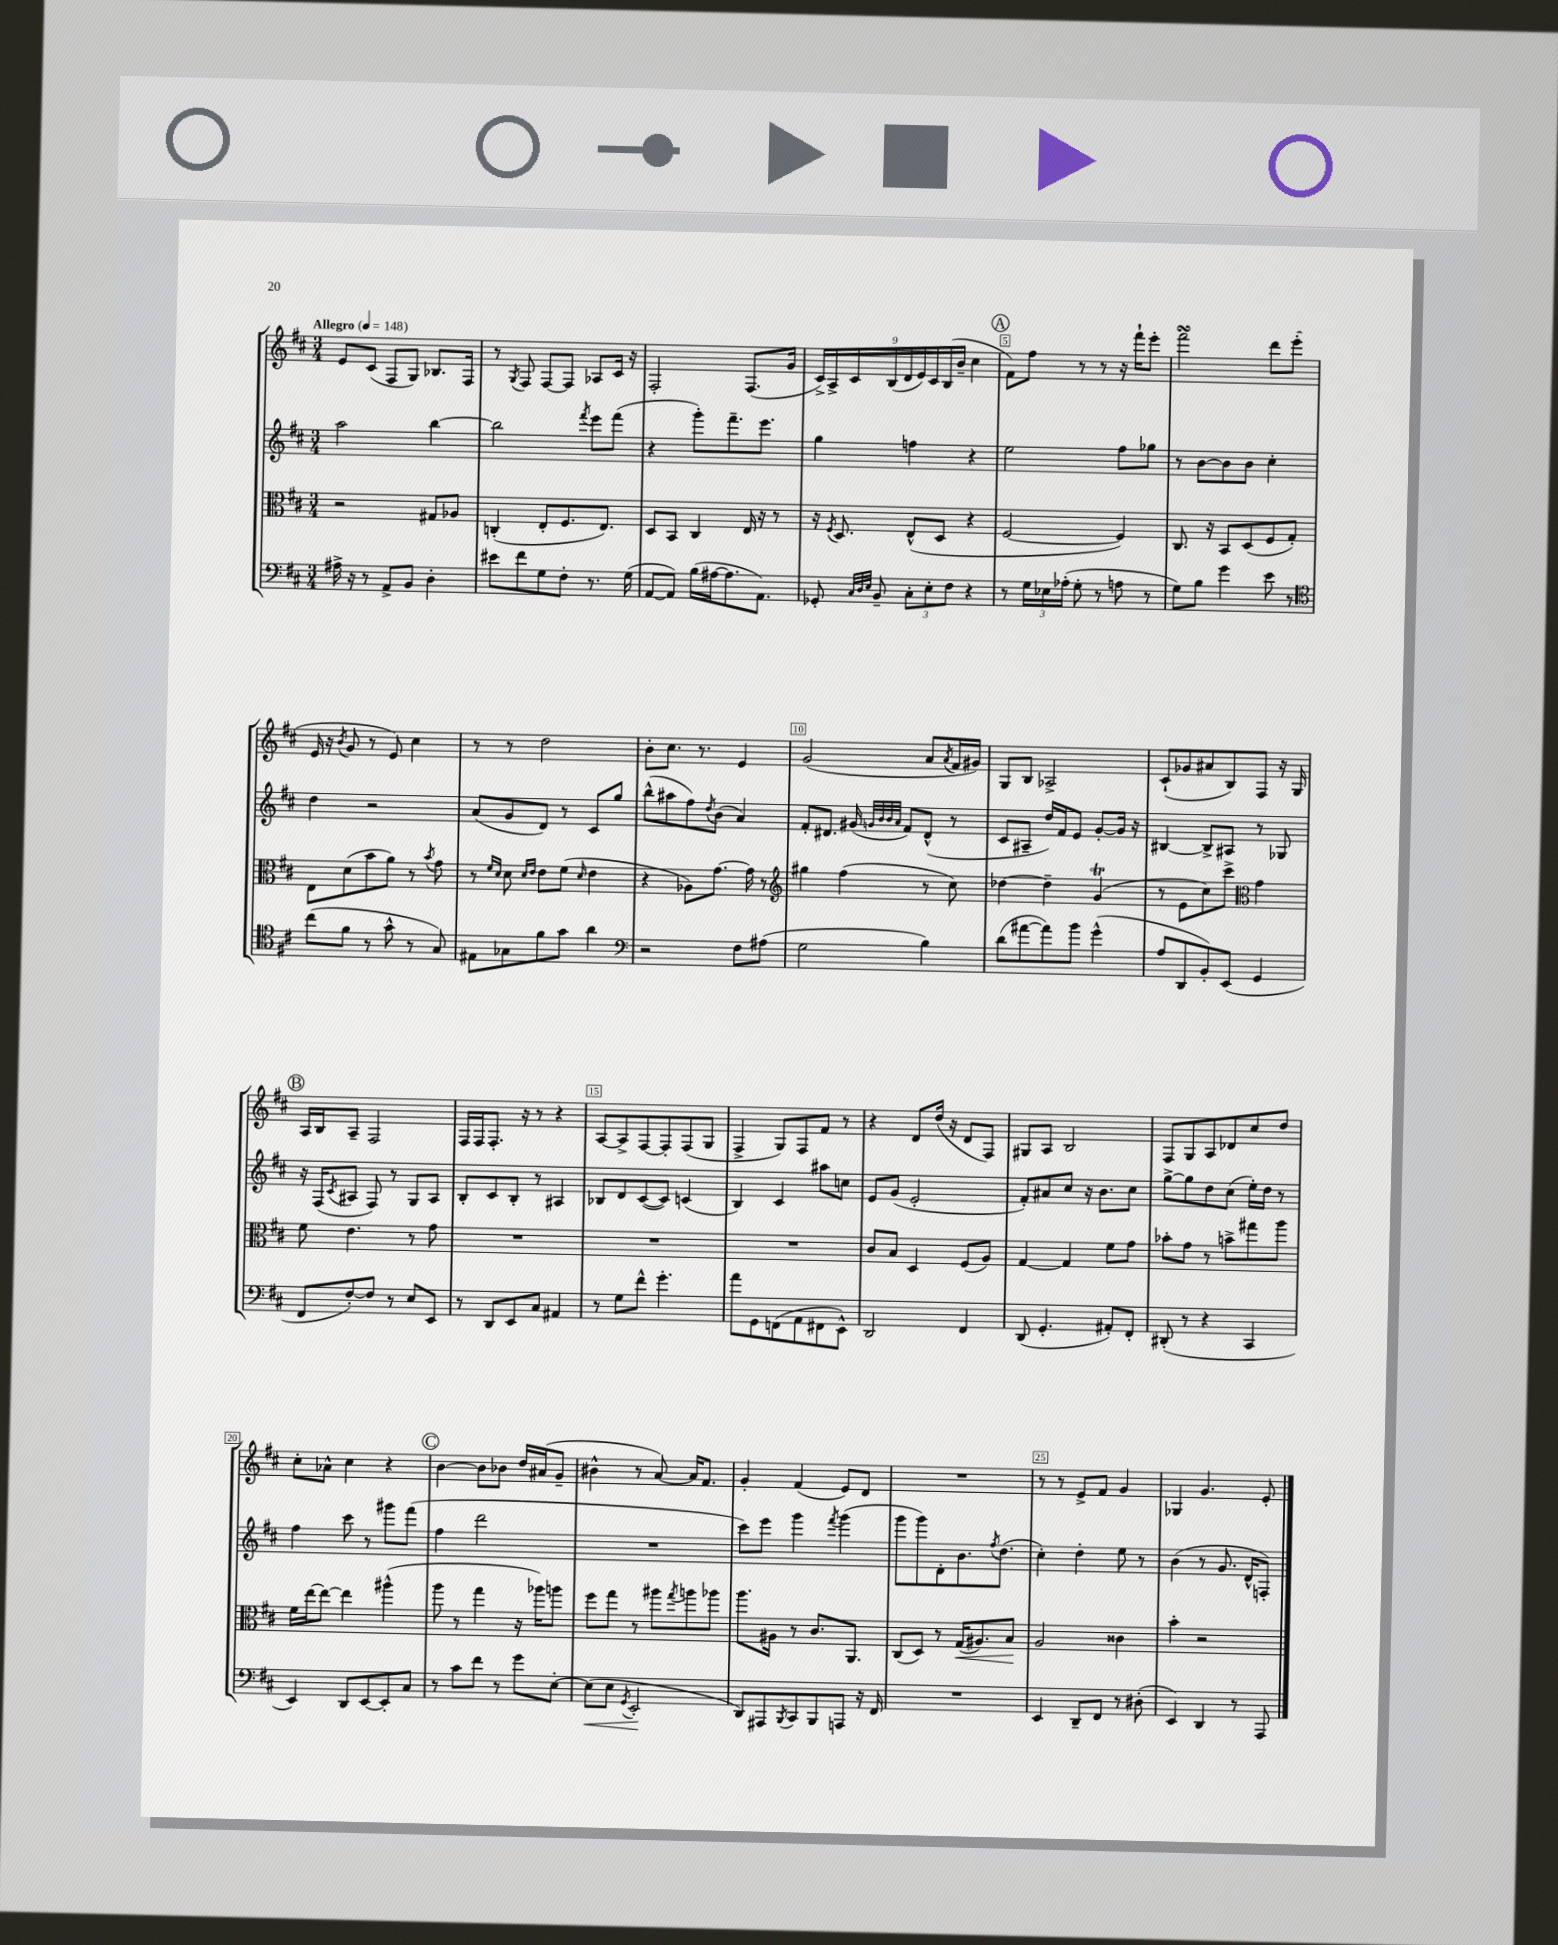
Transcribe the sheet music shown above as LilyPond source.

<<
\new StaffGroup <<
\new Staff = "s0" {
    \clef treble \key d \major \numericTimeSignature \time 3/4 \tempo "Allegro" 4 = 148
    e'8 cis'8( fis8 g8) bes8. fis16 |
    r8 \acciaccatura { g8 } fis8 fis8~ fis8 aes8 cis'16 r16 |
    fis2-. fis8.( g'16 |
    \tuplet 9/8 { cis'16->) a16-> cis'16 b16( d'16 e'16) cis'16 b16( b'16-- } cis''4 |
    \mark \markup { \circle "A" } fis'8) fis''8 r8 r8 r16 fis'''16-! e'''8-. |
    fis'''2\turn d'''8 e'''8-.( |
    e'16 r16 \acciaccatura { b'8 } g'8 r8 e'8) cis''4 |
    r8 r8 d''2 |
    b'8-. cis''8. r8. e'4 |
    g'2( a'8 \acciaccatura { a'8 } fis'16 gis'16) |
    g8 b8 aes2-> |
    cis'8-!( ges'8 ais'8 b8) fis8 r16 g16 |
    \mark \markup { \circle "B" } a16 b16 a8-- fis2 |
    fis16 fis16 fis8.-. r16 r8 r4 |
    a8~ a8-> fis8~ fis8-. fis8( g8 |
    fis4-> g8) fis8 fis'8 r8 |
    r4 d'8 d''16( r16 d'8 fis8) |
    gis8 a8 b2 |
    fis8 g8 a8 des'8 cis''8 d''8 |
    cis''8-. aes'8-^ cis''4 r4 |
    \mark \markup { \circle "C" } b'4~ b'8 bes'8 d''16 ais'16( g'8-- |
    bis'4-^ r8 a'8~) a'16 fis'8. |
    g'4-. fis'4( e'8) d'8 |
    R2. |
    r8 r8 e'8-> fis'8 g'4 |
    ges4 g'4. e'8-. \bar "|." |
}
\new Staff = "s1" {
    \clef treble \key d \major \numericTimeSignature \time 3/4
    a''2 b''4~ |
    b''2 \acciaccatura { fis'''8 } e'''8 fis'''8( |
    r4 g'''8-.) fis'''8.-- e'''8. |
    g''4 f''4 r4 |
    \mark \markup { \circle "A" } e''2 fis''8 ges''8 |
    r8 b'8~ b'8 b'8 cis''4-. |
    d''4 r2 |
    a'8( g'8 d'8) r8 cis'8 g''8 |
    b''8-^( ais''8 fis''8) \acciaccatura { d''8 } b'8( a'4) |
    fis'8-. dis'8. gis'16( \grace { g'32 b'32 b'32 a'32 } fis'8) dis'8-^( r8 |
    cis'8 ais8-- d''16) fis'16 e'8 g'8~-. g'16 r16 |
    bis4~ bis8-> ais8 r8 ges8 |
    \mark \markup { \circle "B" } r16 fis16( \acciaccatura { cis'8 } ais8 fis8) r8 g8 ais8 |
    b8-. cis'8 b8-. r8 ais4 |
    bes8 d'8 cis'8~( cis'8) c'4( |
    b4) cis'4 ais''8 c''8 |
    e'8 g'8( e'2-. |
    fis'8-.) ais'8 cis''8 r16 b'8. cis''8 |
    g''8~-> g''8 d''8 cis''8( e''16-.) d''16 r8 |
    fis''4 cis'''8 r8 gis'''8 fis'''8( |
    \mark \markup { \circle "C" } fis''4 d'''2 |
    R2. |
    cis'''8) e'''8 g'''4 \acciaccatura { fis'''8 } g'''4( |
    g'''8 g'''8) d'8-. b'8. \acciaccatura { fis''8 } d''8.( |
    cis''4-.) d''4-. e''8 r8 |
    b'4( r8 g'8. d'16-^ f8-.) \bar "|." |
}
\new Staff = "s2" {
    \clef alto \key d \major \numericTimeSignature \time 3/4
    r2 gis8 aes8 |
    c4-.( e8-. fis8. e8.) |
    d8 b,8 cis4 e16 r16 r8 |
    r16 \acciaccatura { fis8 } d8. e8-^( d8 r4 |
    \mark \markup { \circle "A" } fis2~ fis4) |
    cis8. r16 b,8 d8( fis8 g8-.) |
    e8 d'8( b'8 a'8) r8 \acciaccatura { b'8 } g'8 |
    r8 \grace { fis'16 d'16 } d'8 \grace { d'16 e'16 } e'8 fis'8( \grace { d'16 } e'4 |
    r4 aes8) g'8.~ g'16 r8 |
    \clef treble gis''4 fis''4( r8 cis''8) |
    des''4~ des''4-- g'4\trill( |
    r8 e'8 cis''8) cis'''8-> \clef alto g'4 |
    \mark \markup { \circle "B" } fis'8 e'4. r8 g'8 |
    R2. |
    R2. |
    R2. |
    cis'8 b8 d4 fis8( a8) |
    g4~ g4 fis'8 g'8 |
    bes'8-. g'8 r8 b'8-> gis''8 a''8 |
    fis'16 e''16~ e''8~ e''4 ais''4-^( |
    \mark \markup { \circle "C" } a''8 r8 g''4 r16 aes''16) a''8 |
    fis''8 g''8 r8 ais''8 \acciaccatura { g''8 } a''8 aes''8 |
    a''8. ais16 r8 cis'8. a,8. |
    cis8( d8) r8 g16\<( ais8.) b8\! |
    a2 cisis'4 |
    b'4-. r2 \bar "|." |
}
\new Staff = "s3" {
    \clef bass \key d \major \numericTimeSignature \time 3/4
    ais16-> r16 r8 a,8-> b,8 d4-. |
    eis'8 fis'8 g8 fis8-. r8. g16( |
    a,8~ a,8) b16( ais16~ ais8. a,8.) |
    ges,8-. \grace { cis32 d32 e32 } b,8-- \tuplet 3/2 { cis8-. e8-. fis8 } r4 |
    \mark \markup { \circle "A" } r8 \tuplet 3/2 { g16 ees16 aes16-.( } g8-. r8 a8 r8 |
    g8) b8 g'4 e'8 r8 |
    \clef tenor cis''8( fis'8 r8 g'8-^ r8 g8) |
    eis8 ges8 fis'8 g'8 a'4 |
    \clef bass r2 fis8 ais8( |
    g2 b4) |
    d'8( ais'8~ ais'8) b'8 g'4-^( |
    a8 d,8 b,8-.) e,8( g,4 |
    \mark \markup { \circle "B" } fis,8 fis8~-.) fis8 r8 e8 e,8 |
    r8 d,8 e,8 cis8 ais,4 |
    r8 g8 fis'8-^ g'4.-. |
    a'8 g,8 f,8( a,8 fis,8 e,8-^) |
    d,2 fis,4 |
    d,8( g,4.-. ais,8-.) fis,8-. |
    dis,8-.( r8 r4 cis,4 |
    e,4) d,8 e,8~ e,8-. cis8 |
    \mark \markup { \circle "C" } r8 cis'8 fis'8 r8 g'8 e8~-. |
    e8\<( e8 \acciaccatura { g,8 } e,2-.\! |
    d,8) ais,,8 \acciaccatura { b,,8 } cis,8 b,,8 a,,8 r16 fis,16 |
    R2. |
    e,4 d,8-- fis,8 r8 dis8-.( |
    e,4) d,4 r8 a,,8 \bar "|." |
}
>>
>>
\layout { \context { \Score \override BarNumber.break-visibility = ##(#f #t #t) barNumberVisibility = #(every-nth-bar-number-visible 5) \override BarNumber.stencil = #(make-stencil-boxer 0.1 0.3 ly:text-interface::print) } }
